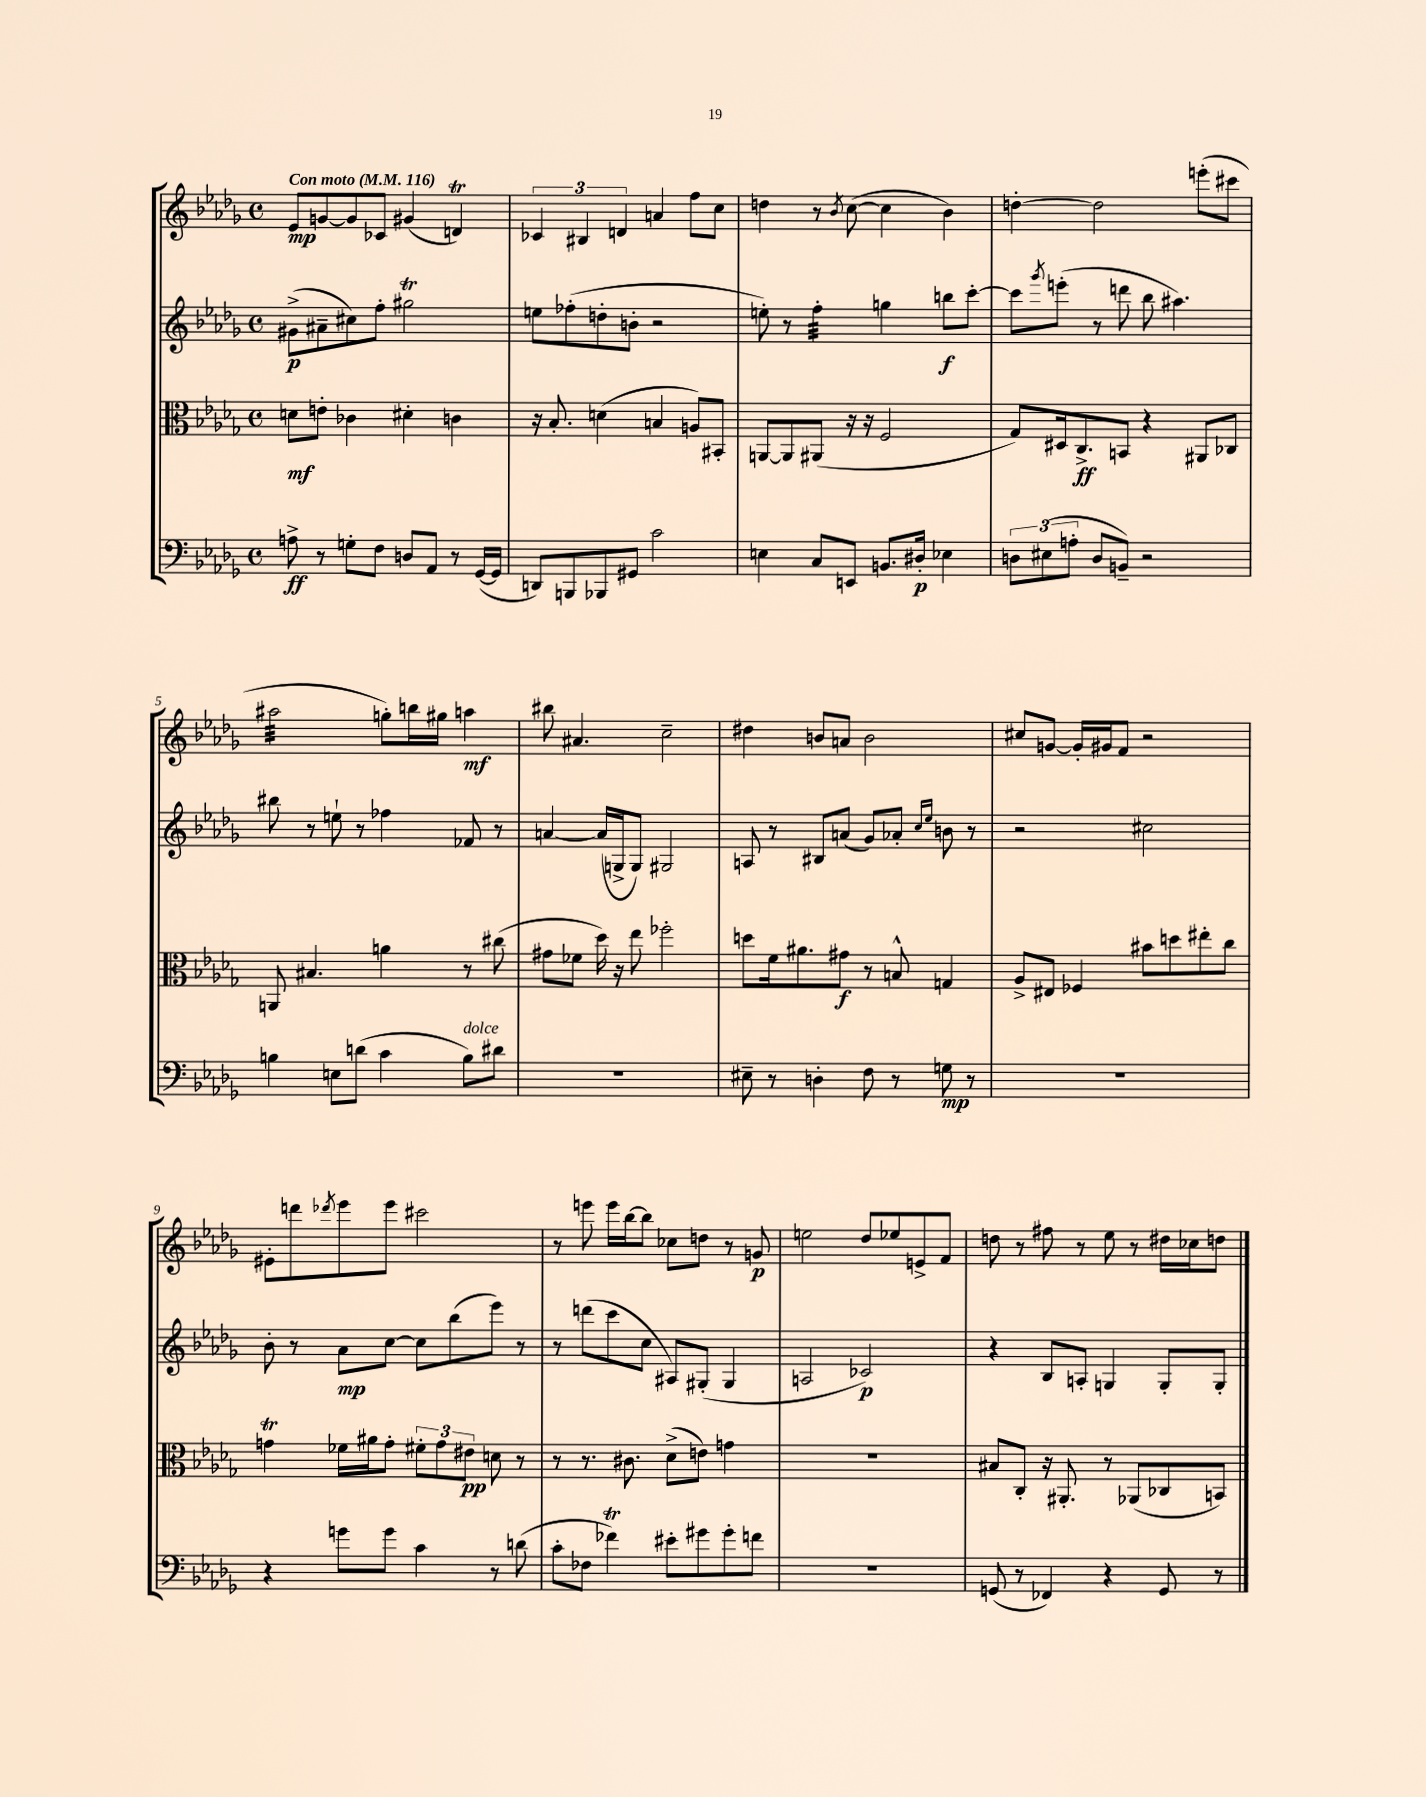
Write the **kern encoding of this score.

**kern	**kern	**kern	**kern
*staff4	*staff3	*staff2	*staff1
*clefF4	*clefC3	*clefG2	*clefG2
*k[b-e-a-d-g-]	*k[b-e-a-d-g-]	*k[b-e-a-d-g-]	*k[b-e-a-d-g-]
*M4/4	*M4/4	*M4/4	*M4/4
*met(c)	*met(c)	*met(c)	*met(c)
*MM116	*MM116	*MM116	*MM116
8A^\	8d\L	(8g#^\L	8e-/L
8r	8e'\J	8a#~\	[8g/
8G'\L	4c-\	8cc#\)	8g/]
8F\J	.	8ff'\J	8c-/J
8D/L	4d#'\	2gg#\	(4g#/
8AA-/J	.	.	.
8r	4c\	.	4d/)
([16GG-/LL	.	.	.
16GG-/]JJ	.	.	.
=	=	=	=
8DD/L)	16r	8ee\L	6c-/
.	8.B-'/	.	.
8BBB/	.	(8ff-'\	.
.	.	.	6B#/
8BBB-/	(4d\	8dd'\	.
.	.	.	6d/
8GG#/J	.	8b'\J	.
2c\	4B/	2r	4a/
.	8A/L)	.	8ff\L
.	8BB#'/J	.	8cc\J
=	=	=	=
4E\	[8AA/L	8ee'\)	4dd\
.	8AA/]	8r	.
8C/L	(8AA#/J	4ff'\	8r
.	.	.	8qb-/
8EE/J	16r	.	([8cc\
.	16r	.	.
8.BB/L	2F/	4gg\	4cc\]
16D#'/Jk	.	.	.
4E-\	.	8bb\L	4b-\)
.	.	[8ccc'\J	.
=	=	=	=
12D\L	8G-/L)	8ccc\]L	[4dd'\
(12E#\	.	.	.
.	.	8qggg-/	.
.	16D#/k	(8eee'\J	.
12A'\J	.	.	.
.	8.C^/	.	.
8D/L	.	8r	2dd\]
8BB~/J)	8BB/J	8ddd\	.
2r	4r	8bb-\	.
.	.	4.aa#\)	.
.	8AA#/L	.	(8eee'\L
.	8C-/J	.	8ccc#\J
=	=	=	=
4B\	8AA/	8bb#\	2aa#\
.	4.B#/	8r	.
8E\L	.	8ee`\	.
(8d\J	.	8r	.
4c\	4a\	4ff-\	8gg'\L)
.	.	.	16bb\L
.	.	.	16gg#\JJ
8B\L)	8r	8f-/	4aa\
8d#\J	(8cc#\	8r	.
=	=	=	=
1r	8g#\L	[4a/	8bb#\
.	8f-\J	.	4.a#/
.	16dd-\)	(16a/]LL	.
.	16r	16G^/J	.
.	8ee-\	8G/J)	.
.	2ff-'\	2G#/	2cc~\
=	=	=	=
8E#~\	8dd\L	8A/	4dd#\
8r	16f\k	8r	.
.	8.a#\	.	.
4D'\	.	8B#/L	8b/L
.	8g#\J	(8a/J	8a/J
8F\	8r	8g-/L)	2b\
8r	8B^^/	8a-'/J	.
.	.	16qqcc/LL	.
.	.	16qqee-/JJ	.
8G\	4G/	8b\	.
8r	.	8r	.
=	=	=	=
1r	8A-^/L	2r	8cc#/L
.	8E#/J	.	[8g/J
.	4F-/	.	16g'/]LL
.	.	.	16g#/J
.	.	.	8f/J
.	8b#\L	2cc#\	2r
.	8dd\	.	.
.	8ee#'\	.	.
.	8cc\J	.	.
=	=	=	=
4r	4g\	8b-'\	8e#'\L
.	.	8r	8ddd\
.	.	.	8qddd-/
8g\L	16f-\LL	8a-\L	8eee-\
.	16a#\J	.	.
8g\J	8g'\J	[8cc\J	8eee-\J
4c\	12f#'\L	8cc\]L	2ccc#\
.	12g\	.	.
.	.	(8bb-\	.
.	12e#\J	.	.
8r	8d\	8eee-\J)	.
(8d\	8r	8r	.
=	=	=	=
8c'\L	8r	8r	8r
8F-\J	8.r	(8ddd\L	8eee\
4f-\)	.	8ccc\	16eee\LL
.	8.c#\	.	[16bb-\J
.	.	8cc\J	8bb-\]J
8e#'\L	(8d-^\L	8A#/L)	8cc-\L
8g#\	8e\J)	(8G#'/J	8dd\J
8g#'\	4g\	4G#/	8r
8f\J	.	.	8g/
=	=	=	=
1r	1r	2A/	2ee\
.	.	2c-/)	8dd-/L
.	.	.	8ee-/
.	.	.	8e^/
.	.	.	8f/J
=	=	=	=
(8GG/	8B#/L	4r	8dd\
8r	8C'/J	.	8r
4FF-/)	16r	8B-/L	8ff#\
.	8.AA#'/	.	.
.	.	8A'/J	8r
4r	8r	4G/	8ee-\
.	(8AA-/L	.	8r
8GG/	8C-/	8G'/L	16dd#\LL
.	.	.	16cc-\J
8r	8BB/J)	8G'/J	8dd\J
==	==	==	==
*-	*-	*-	*-
